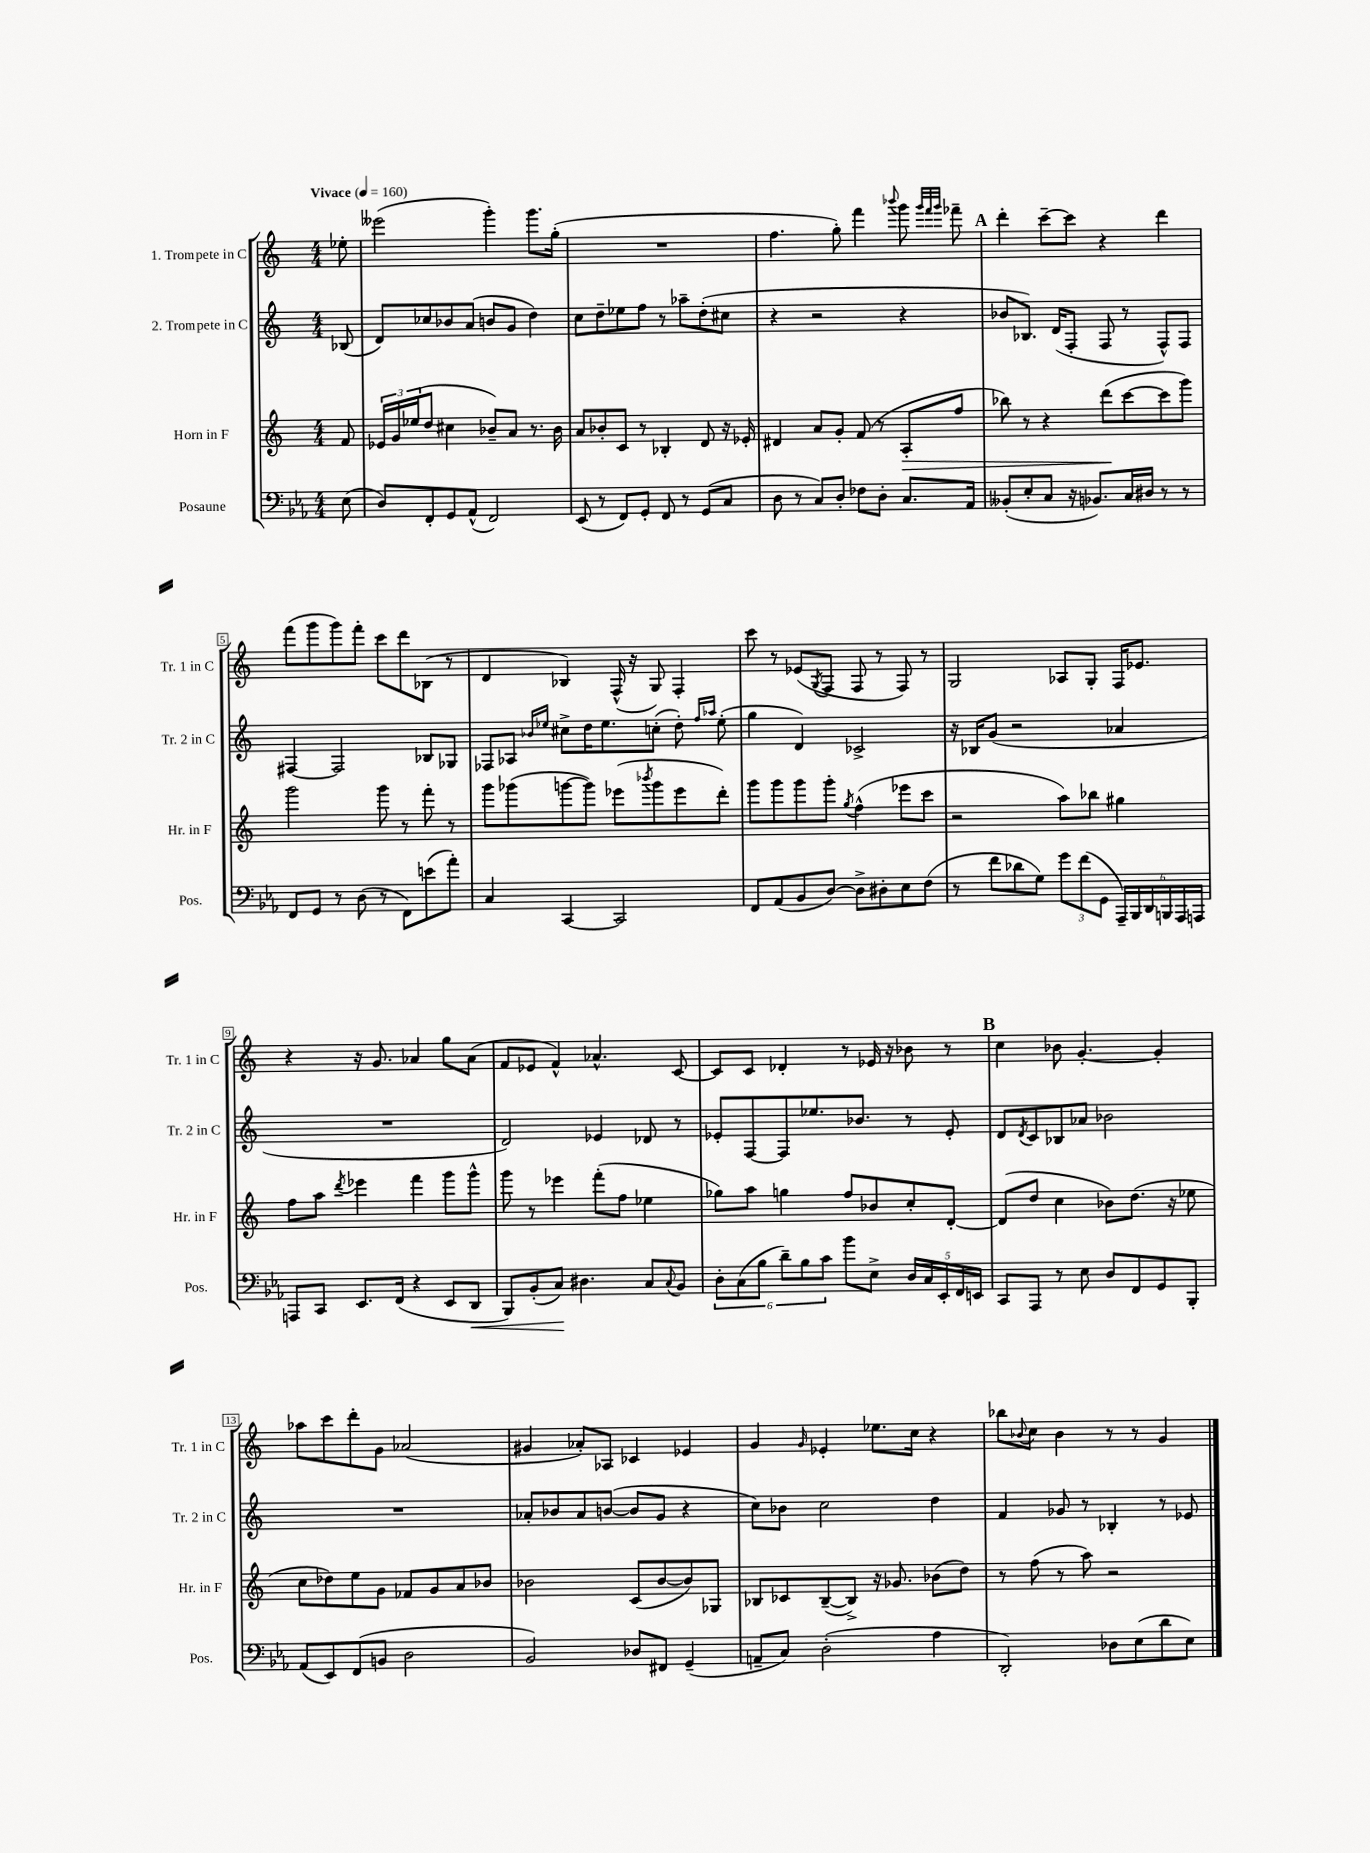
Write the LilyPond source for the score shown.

<<
\new StaffGroup <<
\new Staff = "s0" \with { instrumentName = "1. Trompete in C" shortInstrumentName = "Tr. 1 in C" } {
    \clef treble \key c \major \numericTimeSignature \time 4/4 \partial 8 \tempo "Vivace" 4 = 160
    ees''8-. |
    eeses'''2( g'''4-.) g'''8. g''16-.( |
    R1 |
    f''4. g''8-.) f'''4 \appoggiatura { bes'''8 } g'''8 \grace { g'''32 f'''32 g'''32 } fes'''8-- |
    \mark \markup { \bold "A" } d'''4-. c'''8~-- c'''8 r4 d'''4 |
    f'''8( g'''8 g'''8) f'''8-. c'''8 d'''8 bes8( r8 |
    d'4 bes4) f16-^( r16 g8) f4-. |
    c'''8 r8 ees'8( \acciaccatura { g8 } f8 f8 r8 f8) r8 |
    g2 aes8 g8-. f16 ees'8. |
    r4 r16 g'8. aes'4 g''8 aes'8( |
    f'8 ees'8 f'4-^) aes'4.-^ c'8~ |
    c'8 c'8 des'4-. r8 ees'16 r16 bes'8 r8 |
    \mark \markup { \bold "B" } c''4 bes'8 g'4.~-. g'4-. |
    aes''8 c'''8 d'''8-. g'8 aes'2( |
    gis'4 aes'8-.) aes8 ces'4 ees'4 |
    g'4 \grace { g'16 } ees'4-. ees''8. c''16 r4 |
    bes''8 \appoggiatura { bes'8 } c''8 bes'4 r8 r8 g'4 \bar "|." |
}
\new Staff = "s1" \with { instrumentName = "2. Trompete in C" shortInstrumentName = "Tr. 2 in C" } {
    \clef treble \key c \major \numericTimeSignature \time 4/4 \partial 8
    bes8( |
    d'8) ces''8 bes'8 a'8( b'8 g'8 d''4) |
    c''8 d''8-- ees''8 f''8 r8 aes''8-- d''8-.( cis''8 |
    r4 r2 r4 |
    \mark \markup { \bold "A" } bes'8 bes8.) d'16( f8-. f8 r8 f8-^) f8 |
    fis4~ fis2 bes8 ges8 |
    fes8 aes8 \grace { bes'16 ees''16 } cis''8-> d''16 ees''8. c''8-.( d''8-.) \grace { f''16 aes''16 } ees''8-.( |
    g''4 d'4) ces'2-> |
    r16 bes16 g'8( r2 aes'4 |
    R1 |
    d'2) ees'4 des'8 r8 |
    ees'8-. f8~ f8 ees''8. bes'8. r8 ees'8-. |
    \mark \markup { \bold "B" } d'8 \acciaccatura { d'8 } c'8 bes8 aes'8 bes'2 |
    R1 |
    aes'8-. bes'8 aes'8 b'8~( b'8 g'8 r4 |
    c''8) bes'8 c''2 d''4 |
    f'4 ges'8 r8 bes4-. r8 ees'8 \bar "|." |
}
\new Staff = "s2" \with { instrumentName = "Horn in F" shortInstrumentName = "Hr. in F" } {
    \clef treble \key c \major \numericTimeSignature \time 4/4 \partial 8
    f'8 |
    \tuplet 3/2 { ees'16 g'16 ees''16( } d''8 cis''4 bes'8--) a'8 r8. bes'16 |
    a'8 bes'8-. c'8 r8 bes4-. d'8 r16 ees'16-. |
    dis'4 a'8 g'8-. f'8( r8 a8-.\> f''8 |
    \mark \markup { \bold "A" } bes''8) r8 r4 d'''8\!( c'''8~ c'''8 g'''8) |
    g'''2 g'''8 r8 f'''8-. r8 |
    g'''8 ges'''8( g'''8~ g'''8) ees'''8( \acciaccatura { bes'''8 } g'''8 ees'''8 d'''8-.) |
    g'''8 g'''8 g'''8 g'''8-. \acciaccatura { g''8 } f''4-^( ees'''8 c'''8 |
    r2 a''8) bes''8 gis''4 |
    f''8 a''8 \acciaccatura { d'''8 } ees'''4 f'''4 g'''8 g'''8-^ |
    g'''8 r8 ees'''4 f'''8-.( f''8 ees''4 |
    ges''8) a''8 g''4 f''8 bes'8 c''8-. d'8~-. |
    \mark \markup { \bold "B" } d'8( d''8 c''4 bes'8) d''8.( r16 ees''8 |
    c''8 des''8) e''8 g'8 fes'8 g'8 a'8 bes'8 |
    bes'2 c'8( bes'8~ bes'8) ges8 |
    bes8 ces'8 bes8~--( bes8->) r16 ges'8. bes'8( d''8) |
    r8 f''8( r8 a''8) r2 \bar "|." |
}
\new Staff = "s3" \with { instrumentName = "Posaune" shortInstrumentName = "Pos." } {
    \clef bass \key ees \major \numericTimeSignature \time 4/4 \partial 8
    ees8( |
    d8) f,8-. g,8 aes,8-^( f,2) |
    ees,8( r8 f,8) g,8-. f,8 r8 g,8( c8 |
    d8 r8 c8) d8-. fes8 d8-. c8. aes,16 |
    \mark \markup { \bold "A" } beses,8-.( ees8-. c8 r16 bes,8.) c16 dis16 r8 r8 |
    f,8 g,8 r8 d8( r8 f,8) e'8( aes'8-.) |
    c4 c,4~ c,2 |
    f,8 aes,8( bes,8 d8~) d8-> dis8-. ees8 f8( |
    r8 f'8 des'8 g8) \tuplet 3/2 { g'8 f'8( g,8 } \tuplet 6/4 { aes,,16--) bes,,16 d,16 b,,16 aes,,16 a,,16 } |
    a,,8 c,8 ees,8. f,16( r4 ees,8 d,8\< |
    bes,,8) bes,8-.( c8\!) dis4. c8 \appoggiatura { c8 } bes,8 |
    \tuplet 6/4 { d8-. c8( bes8 d'8--) bes8 c'8 } bes'8 ees8-> \tuplet 5/4 { d16 c16 ees,16-. f,16 e,16 } |
    \mark \markup { \bold "B" } c,8 aes,,8 r8 ees8 d8 f,8 g,8 bes,,8-. |
    aes,8( ees,8) f,8( b,8 d2 |
    bes,2) des8 fis,8 g,4--( |
    a,8-- c8) d2-.( aes4 |
    d,2-.) des8 ees8( d'8 ees8) \bar "|." |
}
>>
>>
\layout { \context { \Score \override BarNumber.stencil = #(make-stencil-boxer 0.1 0.3 ly:text-interface::print) } }
